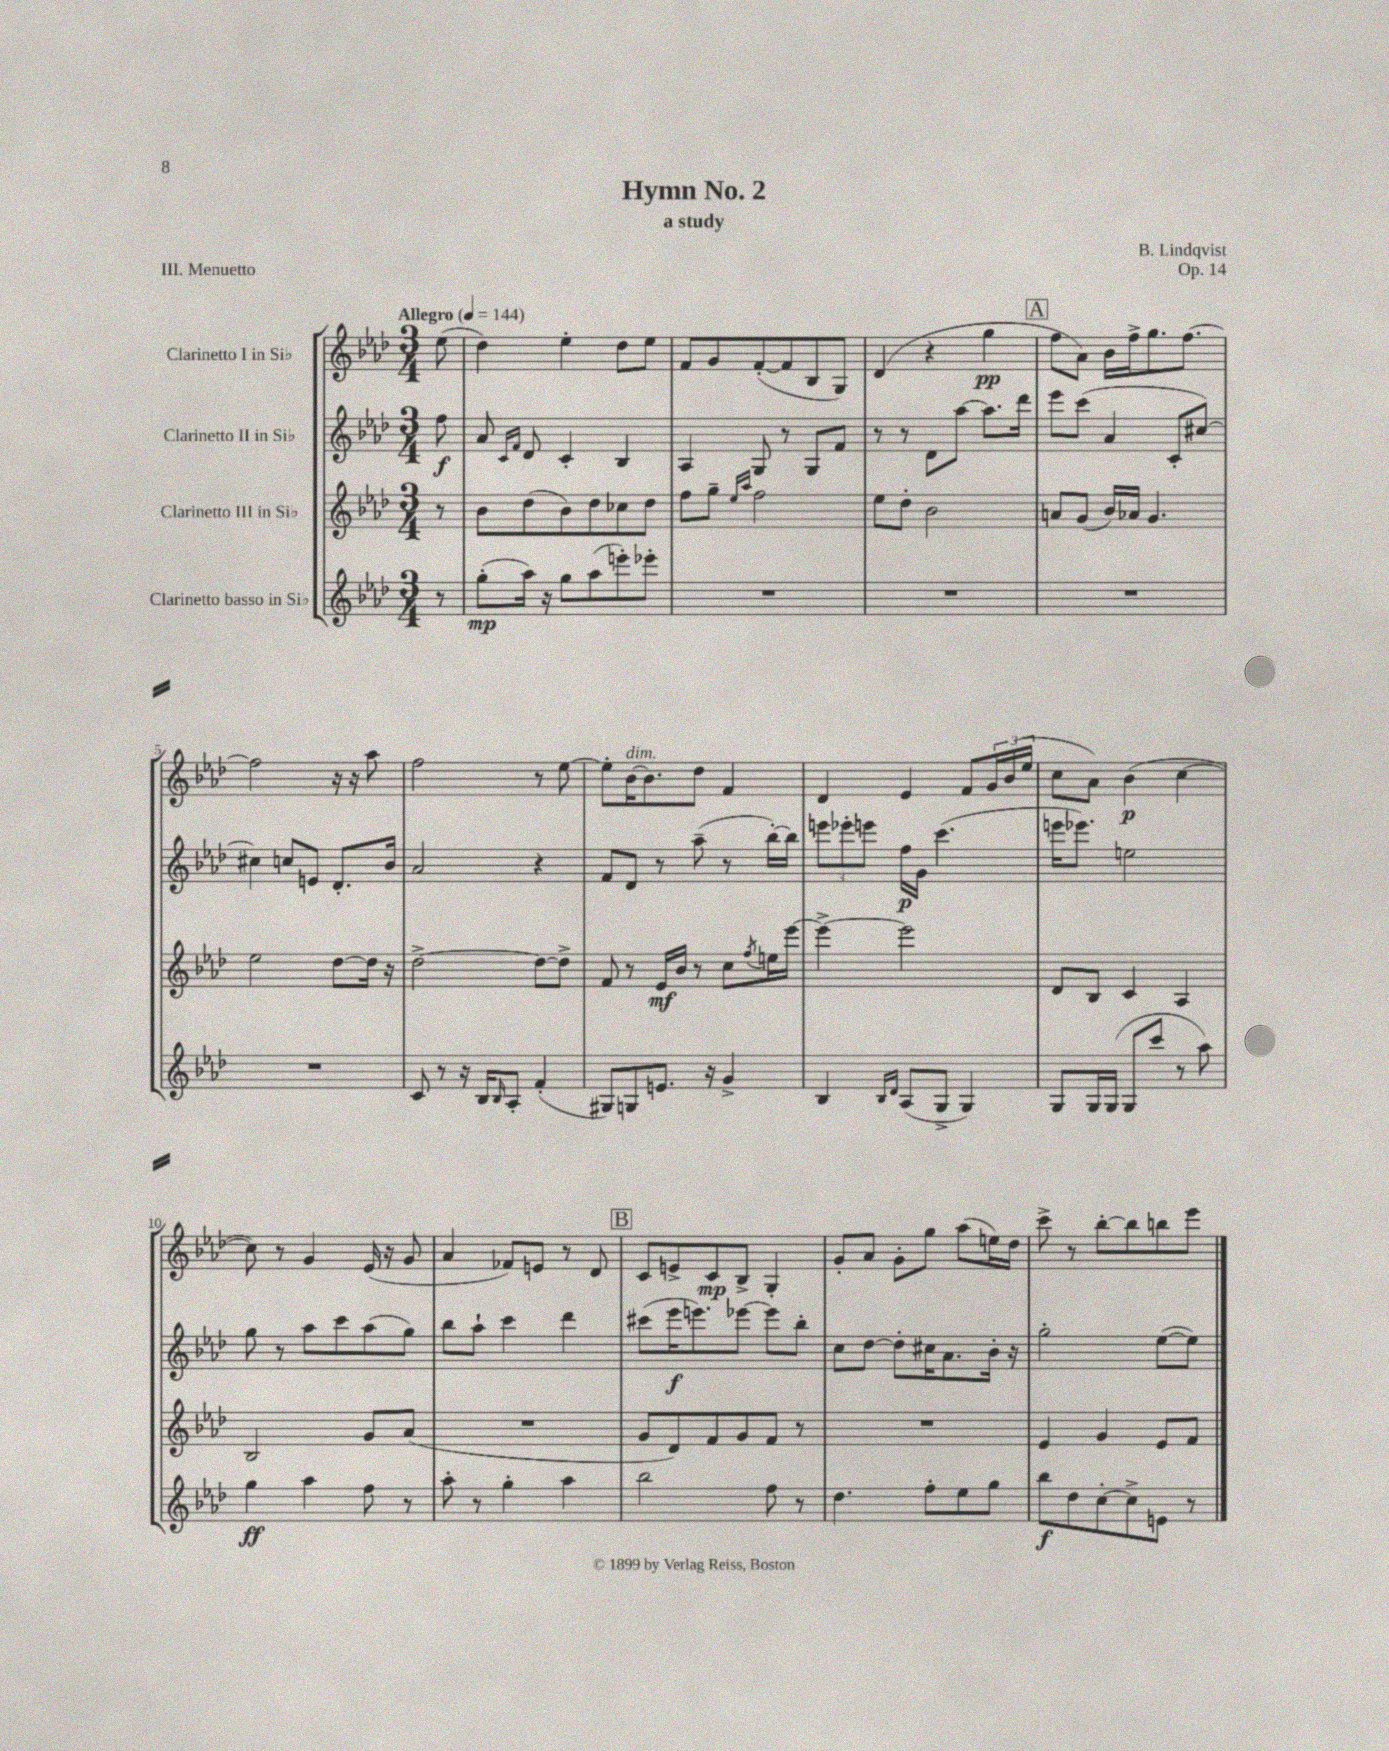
\header { title = "Hymn No. 2" composer = "B. Lindqvist" subtitle = "a study" opus = "Op. 14" piece = "III. Menuetto" }
<<
\new StaffGroup <<
\new Staff = "s0" \with { instrumentName = "Clarinetto I in Sib" } {
    \clef treble \key aes \major \numericTimeSignature \time 3/4 \partial 8 \tempo "Allegro" 4 = 144
    ees''8( |
    des''4) ees''4-. des''8 ees''8 |
    f'8 g'8 f'8~-.( f'8 bes8 g8) |
    des'4( r4 g''4\pp |
    \mark \markup { \box "A" } f''8 aes'8) bes'16 f''16-> g''8. f''8.~ |
    f''2 r16 r16 aes''8 |
    f''2 r8 ees''8~ |
    ees''8-. bes'16~^\markup { \italic "dim." } bes'8. des''8 f'4 |
    des'4 ees'4 f'8 \tuplet 3/2 { g'16 bes'16( ees''16 } |
    c''8 aes'8) bes'4\p( c''4~ |
    c''8) r8 g'4 ees'16( r16 g'8 |
    aes'4 fes'8) e'8 r8 des'8 |
    \mark \markup { \box "B" } c'8 e'8-> c'8\mp bes8-> g4-. |
    g'8-. aes'8 g'8-. g''8 aes''8( e''16) des''16 |
    c'''8-> r8 bes''8~-. bes''8 b''8 ees'''8 \bar "|." |
}
\new Staff = "s1" \with { instrumentName = "Clarinetto II in Sib" } {
    \clef treble \key aes \major \numericTimeSignature \time 3/4 \partial 8
    f''8\f |
    aes'8 \grace { c'16 f'16 } des'8 c'4-. bes4 |
    aes4 g8 r8 g8 f'8 |
    r8 r8 des'8 aes''8~ aes''8. des'''16 |
    \mark \markup { \box "A" } ees'''8 c'''8( aes'4 c'8-. cis''8~) |
    cis''4 c''8 e'8 des'8.-. bes'16 |
    aes'2 r4 |
    f'8 des'8 r8 aes''8--( r8 bes''16~-.) bes''16 |
    \tuplet 3/2 { e'''8 ees'''8-. e'''8 } f''16\p g'16 c'''4.( |
    e'''16 ees'''8.) e''2 |
    g''8 r8 aes''8 c'''8 aes''8( g''8) |
    bes''8 aes''8-! c'''4 des'''4 |
    \mark \markup { \box "B" } cis'''8( ees'''16\f e'''8.) ees'''8~ ees'''8 bes''8-. |
    c''8 des''8~ des''8-. cis''16 aes'8. bes'16-. r16 |
    g''2-. ees''8~( ees''8) \bar "|." |
}
\new Staff = "s2" \with { instrumentName = "Clarinetto III in Sib" } {
    \clef treble \key aes \major \numericTimeSignature \time 3/4 \partial 8
    r8 |
    bes'8 des''8( bes'8) des''8 ces''8 des''8 |
    f''8 g''8-- \grace { ees''16 aes''16 } f''2 |
    ees''8 des''8-. bes'2 |
    \mark \markup { \box "A" } a'8 g'8( bes'16) aes'16 g'4. |
    ees''2 des''8~ des''16 r16 |
    des''2~-> des''8~ des''8-> |
    f'8 r8 ees'16\mf bes'16 r8 c''8 \acciaccatura { f''8 } e''16 ees'''16~ |
    ees'''4~-> ees'''2 |
    des'8 bes8 c'4 aes4 |
    bes2 g'8 aes'8( |
    R2. |
    \mark \markup { \box "B" } g'8 des'8) f'8 g'8 f'8 r8 |
    R2. |
    ees'4 g'4 ees'8 f'8 \bar "|." |
}
\new Staff = "s3" \with { instrumentName = "Clarinetto basso in Sib" } {
    \clef treble \key aes \major \numericTimeSignature \time 3/4 \partial 8
    r8 |
    g''8-.\mp( aes''16) r16 g''8 aes''8( e'''8-.) ees'''8-. |
    R2. |
    R2. |
    \mark \markup { \box "A" } R2. |
    R2. |
    c'8 r8 r16 bes16 \grace { bes16 } aes8-. f'4-.( |
    gis8) g8 e'8. r16 g'4-> |
    bes4 \grace { bes16 des'16 } aes8( g8-> g4) |
    g8 g16 g16( g8 c'''8 r8 aes''8) |
    g''4\ff aes''4 f''8 r8 |
    aes''8-. r8 g''4-. aes''4 |
    \mark \markup { \box "B" } bes''2 f''8 r8 |
    des''4. f''8-. ees''8 g''8 |
    bes''8\f des''8 c''8~-. c''8-> e'8 r8 \bar "|." |
}
>>
>>
